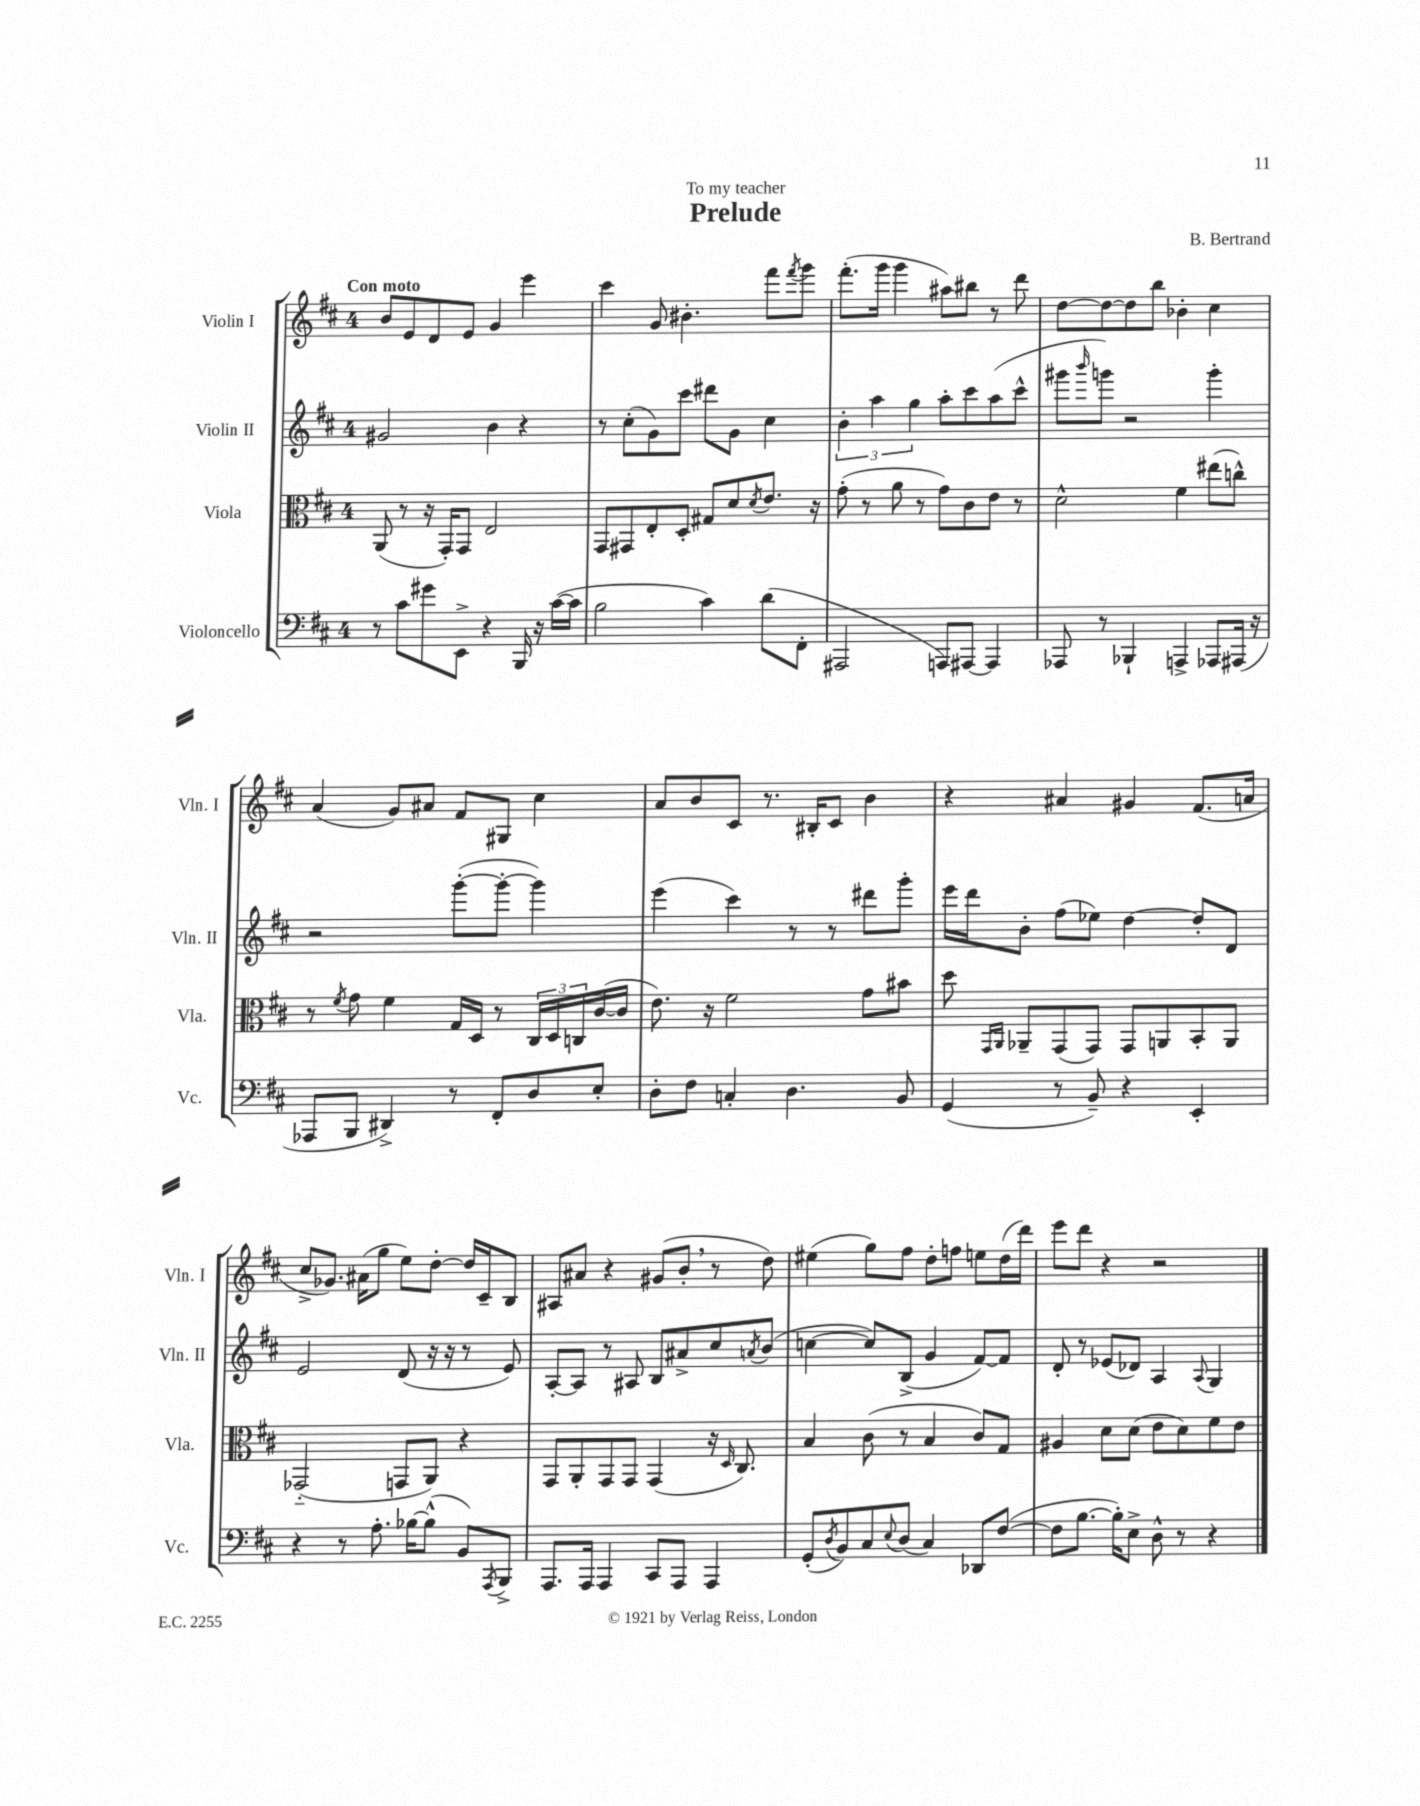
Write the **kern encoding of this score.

**kern	**kern	**kern	**kern
*staff4	*staff3	*staff2	*staff1
*clefF4	*clefC3	*clefG2	*clefG2
*k[f#c#]	*k[f#c#]	*k[f#c#]	*k[f#c#]
*M4/4	*M4/4	*M4/4	*M4/4
8r	(8AA/	2g#/	8b/L
8c#\L	8r	.	8e/
8g#\	16r	.	8d/
.	16GG'/LK)	.	.
8EE^\J	8GG/J	.	8e/J
4r	2E/	4b\	4g/
16BBB/	.	4r	4eee\
16r	.	.	.
([16c#\LL	.	.	.
16c#\]JJ	.	.	.
=	=	=	=
2B\	8GG/L	8r	4ccc#\
.	8GG#/	(8cc#'\L	.
.	8E'/	8g\)	8g/
.	8D'/J	8ccc#\J	4.b#'\
4c#\)	8G#/L	8ddd#\L	.
.	8d/	8g\J	.
.	8qd/	.	.
(8d\L	8.e/J	4cc#\	8fff#\L
.	.	.	8qfff#/
8FF#'\J	.	.	8ggg\J
.	16r	.	.
=	=	=	=
2AAA#/	(8g'\	6b'\	(8.fff#'\L
.	8r	.	.
.	.	6aa\	.
.	.	.	16ggg\Jk
.	8a\	.	4ggg\
.	.	6gg\	.
.	8r	.	.
8AAA/L)	8g\L)	8aa'\L	8aa#\L)
[8AAA#/J	8c#\	8ccc#\	8bb#\J
4AAA#/]	8e\J	(8aa\	8r
.	8r	8ccc#^^\J	8ddd\
=	=	=	=
8AAA-/	2d^^\	8ggg#\L	[8dd\L
.	.	16qqbbb/	.
8r	.	8ggg\J)	8dd\_
4BBB-`/	.	2r	8dd\]
.	.	.	8bb\J
4AAA^/	4f#\	.	4b-'\
8AAA-/L	(8ee#\L	4ggg'\	4cc#\
(16AAA#/Jk	8cc^^\J)	.	.
16r	.	.	.
=	=	=	=
8AAA-/L	8r	2r	(4a/
.	8qf#/	.	.
8BBB/J	8g\	.	.
4DD#^/)	4f#\	.	8g/L)
.	.	.	8a#/J
8r	16G/LL	([8ggg'\L	8f#/L
.	16D/JJ	.	.
8FF#'/L	8r	8ggg'\_J	8G#/J
8D/	24C#/LL	4ggg\])	4cc#\
.	24D/	.	.
.	24C/	.	.
8E'/J	([16c#/	.	.
.	16c#/]JJ	.	.
=	=	=	=
8D'\L	8.e\)	(4eee\	8a/L
8F#\J	.	.	8b/
.	16r	.	.
4C'/	2f#\	4ccc#\)	8c#/J
.	.	.	8.r
4.D\	.	8r	.
.	.	.	16B#'/LK
.	.	8r	8c#/J
.	8g\L	8ddd#\L	4b\
8BB/	8b#\J	8ggg'\J	.
=	=	=	=
(4GG/	8dd\	16eee\LL	4r
.	.	16ddd\J	.
.	16qqGG/LL	.	.
.	16qqAA/JJ	.	.
.	8AA-~/L	8b'\J	.
8r	(8GG/	(8ff#\L	4a#/
8BB~/)	8GG/J)	8ee-\J)	.
4r	8GG/L	[4dd\	4g#/
.	8AA/	.	.
4EE'/	8BB'/	8dd'/]L	(8.f#/L
.	8AA/J	8d/J	.
.	.	.	16a/Jk
=	=	=	=
4r	(2GG-'~/	2e/	8cc#^/L
.	.	.	8.g-/J)
8r	.	.	.
.	.	.	(16a#\LK
8.A'\	.	.	8gg\J
.	8GG/L	(8d/	8ee\L)
[16B-\LK	.	.	.
(8B-^^\]J	8AA/J)	16r	[8dd'\J
.	.	16r	.
8BB/L)	4r	8r	16dd/]LL
.	.	.	16c#~/J
8qAAA/	.	.	.
8BBB^/J	.	8e/)	8B/J
=	=	=	=
8.AAA/L	8GG/L	[8A'/L	8A#/L
.	8AA'/	8A/]J	8a#/J
16AAA/Jk	.	.	.
4AAA/	8GG/	8r	4r
.	8GG/J	8A#/	.
8CC#/L	(4GG/	8B/L	(8g#/L
8AAA/J	.	8a#^/	8b'/J
4AAA/	16r	8cc#/	8r
.	16qqD/	.	.
.	8.C#/)	.	.
.	.	8qa/	.
.	.	(8b/J	8dd\)
=	=	=	=
(8GG'/L	4B/	[4cc\	(4ee#\
8qD/	.	.	.
8BB/)	.	.	.
8C#/	(8c#\	8cc/]L)	8gg\L)
8qqE/	.	.	.
(8D/J	8r	(8B^/J	8ff#\J
4C#/)	4B/	4g/	8dd'\L
.	.	.	8ff\J
8DD-/L	8c#/L)	[8f#/L)	8ee\L
([8F#/J	8G/J	8f#/]J	(16dd\L
.	.	.	16ddd\JJ)
=	=	=	=
8F#\]L	4A#/	8d'/	8eee\L
[8.B\J	.	8r	8ddd\J
.	8d\L	(8e-/L	4r
16B'\]LK)	.	.	.
8E^\J	(8d\J	8d-/J)	.
8D^^\	8e\L	4A/	2r
8r	8d\)	.	.
.	.	8qqA/	.
4r	8f#\	4G/	.
.	8e\J	.	.
==	==	==	==
*-	*-	*-	*-
